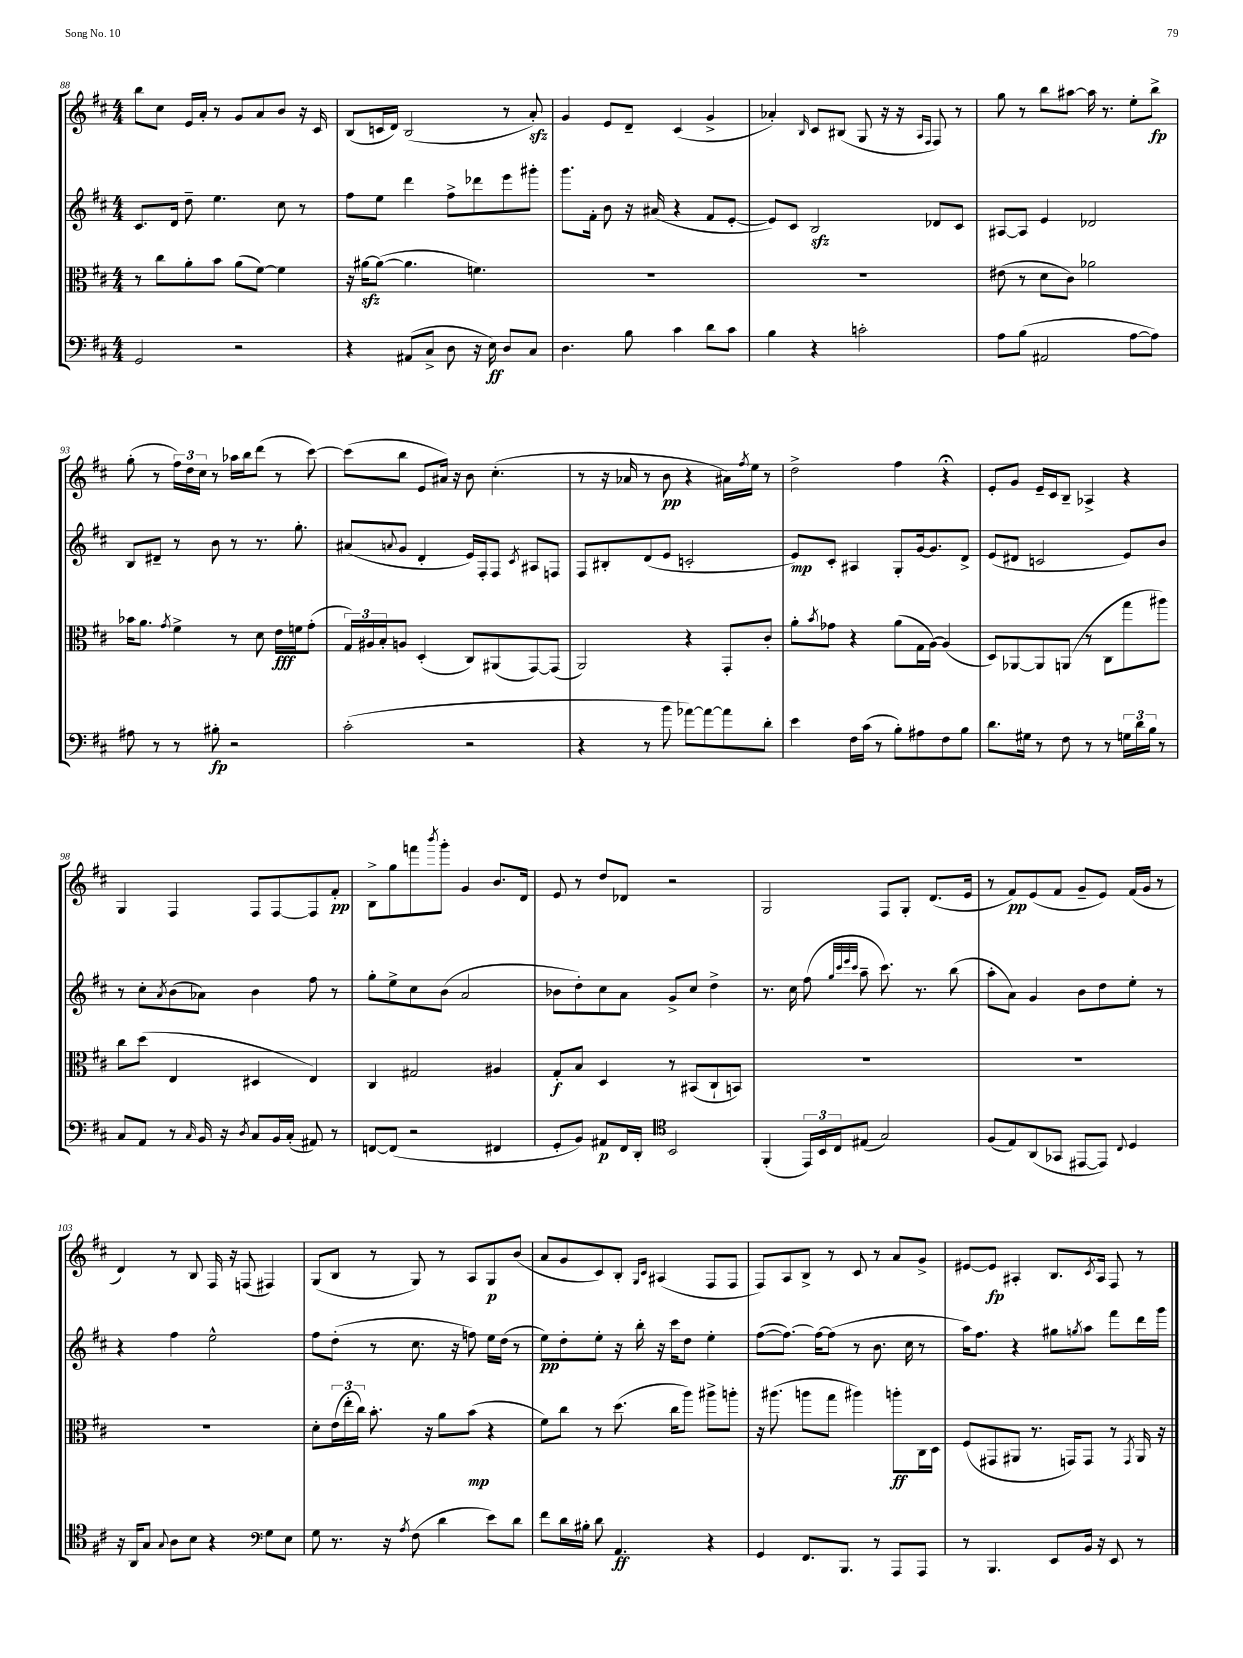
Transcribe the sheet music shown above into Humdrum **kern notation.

**kern	**dynam	**kern	**dynam	**kern	**dynam	**kern	**dynam
*part4	*part4	*part3	*part3	*part2	*part2	*part1	*part1
*staff4	*staff4	*staff3	*staff3	*staff2	*staff2	*staff1	*staff1
*clefF4	*	*clefC3	*	*clefG2	*	*clefG2	*
*k[f#c#]	*	*k[f#c#]	*	*k[f#c#]	*	*k[f#c#]	*
*M4/4	*	*M4/4	*	*M4/4	*	*M4/4	*
=88	=88	=88	=88	=88	=88	=88	=88
2GG/	.	8r	.	8.c#/L	.	8bb\L	.
.	.	8cc#\L	.	.	.	8cc#\J	.
.	.	.	.	16d/Jk	.	.	.
.	.	8a'\	.	8dd~\	.	16e/LL	.
.	.	.	.	.	.	16a'/JJ	.
.	.	8b\J	.	4.ee\	.	8r	.
2r	.	(8a\L	.	.	.	8g/L	.
.	.	[8f#\J)	.	.	.	8a/	.
.	.	4f#\]	.	8cc#\	.	8b/J	.
.	.	.	.	8r	.	16r	.
.	.	.	.	.	.	16c#/	.
=89	=89	=89	=89	=89	=89	=89	=89
4r	.	16r	.	8ff#\L	.	(8B/L	.
.	.	[16a#Xzz\KL	.	.	.	.	.
.	.	(8a#\J_	.	8ee\J	.	16cn/L	.
.	.	.	.	.	.	16d/JJ)	.
(8AA#X/L	.	4.a#\]	.	4ddd\	.	(2B/	.
8C#^/J	.	.	.	.	.	.	.
8D\	.	.	.	8ff#^\L	.	.	.
16r	.	4.fn\)	.	8ddd-X\	.	.	.
16E\)	ff	.	.	.	.	.	.
8D/L	.	.	.	8eee\	.	8r	.
8C#/J	.	.	.	8ggg#X'\J	.	8azz'/)	.
=90	=90	=90	=90	=90	=90	=90	=90
4.D\	.	1r	.	8.ggg\L	.	4g/	.
.	.	.	.	16f#'\Jk	.	.	.
.	.	.	.	8b\	.	8e/L	.
8B\	.	.	.	16r	.	8d~/J	.
.	.	.	.	(16a#X/	.	.	.
4c#\	.	.	.	4r	.	(4c#/	.
8d\L	.	.	.	8f#/L	.	4g^/	.
8c#\J	.	.	.	[8e'/J	.	.	.
=91	=91	=91	=91	=91	=91	=91	=91
4B\	.	1r	.	8e/L])	.	4a-X'/)	.
.	.	.	.	8c#/J	.	.	.
.	.	.	.	.	.	16qqB/	.
4r	.	.	.	2Bzz/	.	8c#/L	.
.	.	.	.	.	.	(8B#X/J	.
2cn'\	.	.	.	.	.	8G/	.
.	.	.	.	.	.	16r	.
.	.	.	.	.	.	16r	.
.	.	.	.	.	.	16qqA/LL	.
.	.	.	.	.	.	16qqF#/JJ	.
.	.	.	.	8d-X/L	.	8F#/)	.
.	.	.	.	8c#/J	.	8r	.
=92	=92	=92	=92	=92	=92	=92	=92
8A\L	.	(8e#X\	.	[8A#X/L	.	8gg\	.
(8B\J	.	8r	.	8A#/J]	.	8r	.
2AA#X/	.	8d\L	.	4e/	.	8bb\L	.
.	.	8c#\J)	.	.	.	[8aa#X\J	.
.	.	2a-X\	.	2d-X/	.	16aa#\]	.
.	.	.	.	.	.	8.r	.
[8A\L	.	.	.	.	.	8ee'\L	.
8A\J])	.	.	.	.	.	8bb^\J	fp
!!LO:LB:g=z
=93	=93	=93	=93	=93	=93	=93	=93
8A#X\	.	16b-X\KL	.	8B/L	.	(8gg'\	.
.	.	8.a\J	.	.	.	.	.
8r	.	.	.	8d#X~/J	.	8r	.
.	.	8qg/	.	.	.	.	.
8r	.	4f#^\	.	8r	.	24ff#\LL)	.
.	.	.	.	.	.	24dd\	.
.	.	.	.	.	.	24cc#\JJ	.
8B#X'\	fp	.	.	8b\	.	8r	.
2r	.	8r	.	8r	.	16aa-X\LL	.
.	.	.	.	.	.	16bb\J	.
.	.	8d\	.	8.r	.	(8ddd\J	.
.	.	16e\LL	fff	.	.	8r	.
.	.	16fn\J	.	8.gg'\	.	.	.
.	.	(8g'\J	.	.	.	[8ccc#\)	.
=94	=94	=94	=94	=94	=94	=94	=94
(2c#'\	.	24G/LL)	.	(8a#X/L	.	(8ccc#\L]	.
.	.	24A#X/	.	.	.	.	.
.	.	24B'/J	.	.	.	.	.
.	.	.	.	8qqan/	.	.	.
.	.	8An/J	.	8g/J	.	8bb\J	.
.	.	(4D'/	.	4d'/	.	8e/L	.
.	.	.	.	.	.	16a#X/Jk)	.
.	.	.	.	.	.	16r	.
2r	.	8C#/L)	.	16e/LL)	.	8b\	.
.	.	.	.	16F#'/J	.	.	.
.	.	(8AA#X/	.	8F#/J	.	(4.cc#'\	.
.	.	.	.	8qc#/	.	.	.
.	.	[8GG/)	.	8A#X/L	.	.	.
.	.	(8GG/J]	.	8Fn/J	.	.	.
=95	=95	=95	=95	=95	=95	=95	=95
4r	.	2AA/)	.	8F#/L	.	8r	.
.	.	.	.	8B#X'/	.	16r	.
.	.	.	.	.	.	16a-X/	.
8r	.	.	.	(8d/	.	8r	.
8b\	.	.	.	8e/J	.	8b\	pp
[8a-X\L)	.	4r	.	2cn'/	.	4r	.
8a-\_	.	.	.	.	.	.	.
8a-\]	.	8GG'/L	.	.	.	16a#X\LL)	.
.	.	.	.	.	.	8qff#/	.
.	.	.	.	.	.	16ee\JJ	.
8d'\J	.	8c#'/J	.	.	.	8r	.
=96	=96	=96	=96	=96	=96	=96	=96
4e\	.	8a'\L	.	8e/L)	mp	2dd^\	.
.	.	8qb/	.	.	.	.	.
.	.	8g-X\J	.	8c#'/J	.	.	.
16F#\LL	.	4r	.	4A#X/	.	.	.
(16c#\JJ	.	.	.	.	.	.	.
8r	.	.	.	.	.	.	.
8B'\L)	.	(8a\L	.	8G'/L	.	4ff#\	.
8A#X\	.	16G\L	.	[16g/k	.	.	.
.	.	[16A\JJ)	.	8.g/]	.	.	.
8F#\	.	(4A/]	.	.	.	4r;<	.
8B\J	.	.	.	8d^/J	.	.	.
=97	=97	=97	=97	=97	=97	=97	=97
8.d\L	.	8D/L)	.	(8e/L	.	8e'/L	.
.	.	[8AA-X/	.	8d#X/J	.	8g/J	.
16G#X\Jk	.	.	.	.	.	.	.
8r	.	8AA-/]	.	2cn/	.	16e~/LL	.
.	.	.	.	.	.	16c#/J	.
8F#\	.	(8AAn/J	.	.	.	8B~/J	.
8r	.	8r	.	.	.	4A-X^/	.
8r	.	8C#\L	.	.	.	.	.
24Gn\LL	.	8gg\	.	8e/L)	.	4r	.
24d\	.	.	.	.	.	.	.
24B\JJ	.	.	.	.	.	.	.
8r	.	8aa#X\J)	.	8b/J	.	.	.
!!LO:LB:g=z
=98	=98	=98	=98	=98	=98	=98	=98
8C#/L	.	8cc#\L	.	8r	.	4G/	.
8AA/J	.	(8dd\J	.	8cc#'\L	.	.	.
.	.	.	.	8qa/	.	.	.
8r	.	4E/	.	(8b\	.	4F#/	.
16qqC#/	.	.	.	.	.	.	.
16BB/	.	.	.	8a-X\J)	.	.	.
16r	.	.	.	.	.	.	.
8qD/	.	.	.	.	.	.	.
8C#/L	.	4D#X/	.	4b\	.	8F#/L	.
16BB/L	.	.	.	.	.	[8F#/	.
(16C#'/JJ	.	.	.	.	.	.	.
8AA#X/)	.	4E/)	.	8ff#\	.	8F#/]	.
8r	.	.	.	8r	.	8f#'/J	pp
=99	=99	=99	=99	=99	=99	=99	=99
[8FFn/L	.	4C#/	.	8gg'\L	.	8B^\L	.
(8FF/J]	.	.	.	8ee^\	.	8gg\	.
2r	.	2G#X/	.	8cc#\	.	8fffn\	.
.	.	.	.	.	.	8qbbb/	.
.	.	.	.	(8b\J	.	8ggg'\J	.
.	.	.	.	2a/	.	4g/	.
4FF#X/	.	4A#X/	.	.	.	8.b/L	.
.	.	.	.	.	.	16d/Jk	.
=100	=100	=100	=100	=100	=100	=100	=100
8GG'/L	.	8G'/L	f	8b-X\L	.	8e/	.
8BB/J)	.	8B/J	.	8dd'\)	.	8r	.
8AA#X/L	p	4D/	.	8cc#\	.	8dd/L	.
16FF#/L	.	.	.	8a\J	.	8d-X/J	.
16DD'/JJ	.	.	.	.	.	.	.
*clefC4	*	*	*	*	*	*	*
2BB/	.	8r	.	8g^/L	.	2r	.
.	.	(8BB#X/L	.	8cc#/J	.	.	.
.	.	8C#`/	.	4dd^\	.	.	.
.	.	8BBn/J)	.	.	.	.	.
=101	=101	=101	=101	=101	=101	=101	=101
(4FF#'/	.	1r	.	8.r	.	2G/	.
.	.	.	.	16cc#\	.	.	.
24EE/LL)	.	.	.	(8ff#\	.	.	.
24BB/	.	.	.	.	.	.	.
24C#/J	.	.	.	.	.	.	.
.	.	.	.	32qqgg/LLL	.	.	.
.	.	.	.	32qqccc#/	.	.	.
.	.	.	.	32qqeee/	.	.	.
.	.	.	.	32qqccc#/JJJ	.	.	.
(8E#X/J	.	.	.	8aa~\	.	.	.
2G/)	.	.	.	8.ccc#\)	.	8F#/L	.
.	.	.	.	.	.	8G'/J	.
.	.	.	.	8.r	.	.	.
.	.	.	.	.	.	(8.d/L	.
.	.	.	.	(8bb\	.	.	.
.	.	.	.	.	.	16e/Jk	.
=102	=102	=102	=102	=102	=102	=102	=102
(8F#/L	.	1r	.	8aa'\L	.	8r	.
8E/)	.	.	.	8a\J)	.	8f#/L)	pp
(8AA/	.	.	.	4g/	.	(8e/	.
8GG-X/J	.	.	.	.	.	8f#/J	.
[8EE#X/L	.	.	.	8b\L	.	8g~/L	.
8EE#/J])	.	.	.	8dd\	.	8e/J)	.
8qqC#/	.	.	.	.	.	.	.
4D/	.	.	.	8ee'\J	.	(16f#/LL	.
.	.	.	.	.	.	16g/JJ	.
.	.	.	.	8r	.	8r	.
!!LO:LB:g=z
=103	=103	=103	=103	=103	=103	=103	=103
16r	.	1r	.	4r	.	4d/)	.
16AA/KL	.	.	.	.	.	.	.
8G/J	.	.	.	.	.	.	.
8qqG/	.	.	.	.	.	.	.
8A\L	.	.	.	4ff#\	.	8r	.
8B\J	.	.	.	.	.	8B/	.
4r	.	.	.	2ee^^\	.	16F#/	.
.	.	.	.	.	.	16r	.
.	.	.	.	.	.	(8Fn/	.
*clefF4	*	*	*	*	*	*	*
8G\L	.	.	.	.	.	4F#X/)	.
8E\J	.	.	.	.	.	.	.
=104	=104	=104	=104	=104	=104	=104	=104
8G\	.	8d'\L	.	8ff#\L	.	(8G/L	.
8.r	.	(24e\L	.	(8dd'\J	.	8B/J	.
.	.	24ee'\	.	.	.	.	.
.	.	24cc#\JJ)	.	.	.	.	.
.	.	8.b'\	.	8r	.	8r	.
16r	.	.	.	.	.	.	.
8qA/	.	.	.	.	.	.	.
(8F#\	.	.	.	8.cc#\	.	8G/)	.
.	.	16r	.	.	.	.	.
4d\	.	8a\L	.	.	.	8r	.
.	.	.	.	16r	.	.	.
.	.	(8b\J	mp	8ffn\)	.	8A/L	.
8e\L)	.	4r	.	16ee\LL	.	8G/	p
.	.	.	.	(16dd\JJ	.	.	.
8d\J	.	.	.	8r	.	(8b/J	.
=105	=105	=105	=105	=105	=105	=105	=105
8f#\L	.	8f#\L)	.	8ee\L)	pp	8a/L	.
16d\L	.	8cc#\J	.	8dd'\	.	8g/	.
16B#X'\JJ	.	.	.	.	.	.	.
8d\	.	8r	.	8ee'\J	.	8c#/)	.
4.AA/	ff	(8.dd\	.	16r	.	8B'/J	.
.	.	.	.	16bb'\	.	.	.
.	.	.	.	.	.	16qqG/LL	.
.	.	.	.	.	.	16qqc#/JJ	.
.	.	.	.	16r	.	(4A#X/	.
.	.	16cc#\KL	.	16ccc#\KL	.	.	.
.	.	8aa\J)	.	8dd\J	.	.	.
4r	.	8aa#X^\L	.	4ee'\	.	8F#/L	.
.	.	8aan'\J	.	.	.	8F#/J	.
=106	=106	=106	=106	=106	=106	=106	=106
4GG/	.	16r	.	([8ff#\L	.	8F#/L)	.
.	.	(8.aa#X\	.	.	.	.	.
.	.	.	.	8.ff#\J_)	.	8A/	.
8.FF#/L	.	8aan\L	.	.	.	8B^/J	.
.	.	.	.	16ff#\KL_	.	.	.
.	.	8gg\J	.	(8ff#\J]	.	8r	.
8.BBB/J	.	.	.	.	.	.	.
.	.	4aa#X\)	.	8r	.	8c#/	.
8r	.	.	.	8.b\	.	8r	.
8AAA/L	.	8aan'\L	ff	.	.	8a/L	.
.	.	.	.	16cc#\	.	.	.
8AAA/J	.	16C#\L	.	8r	.	8g^/J	.
.	.	16D\JJ	.	.	.	.	.
=107	=107	=107	=107	=107	=107	=107	=107
8r	.	(8F#/L	.	16aa\KL)	.	[8e#X/L	.
.	.	.	.	8.ff#\J	.	.	.
4.BBB/	.	8GG#X/	.	.	.	8e#/J]	fp
.	.	8AA#X/J	.	4r	.	4A#X'/	.
.	.	8.r	.	.	.	.	.
8EE/L	.	.	.	8gg#X\L	.	8.B/L	.
.	.	16GGn/KL)	.	.	.	.	.
.	.	.	.	8qggn/	.	.	.
16BB/Jk	.	8GG/J	.	8aa\J	.	.	.
.	.	.	.	.	.	8qc#/	.
16r	.	.	.	.	.	16A#/Jk	.
8EE/	.	8r	.	8fff#\L	.	8F#/	.
.	.	8qGG/	.	.	.	.	.
8r	.	16AA#/	.	16ddd\L	.	8r	.
.	.	16r	.	16ggg\JJ	.	.	.
==	==	==	==	==	==	==	==
*-	*-	*-	*-	*-	*-	*-	*-
